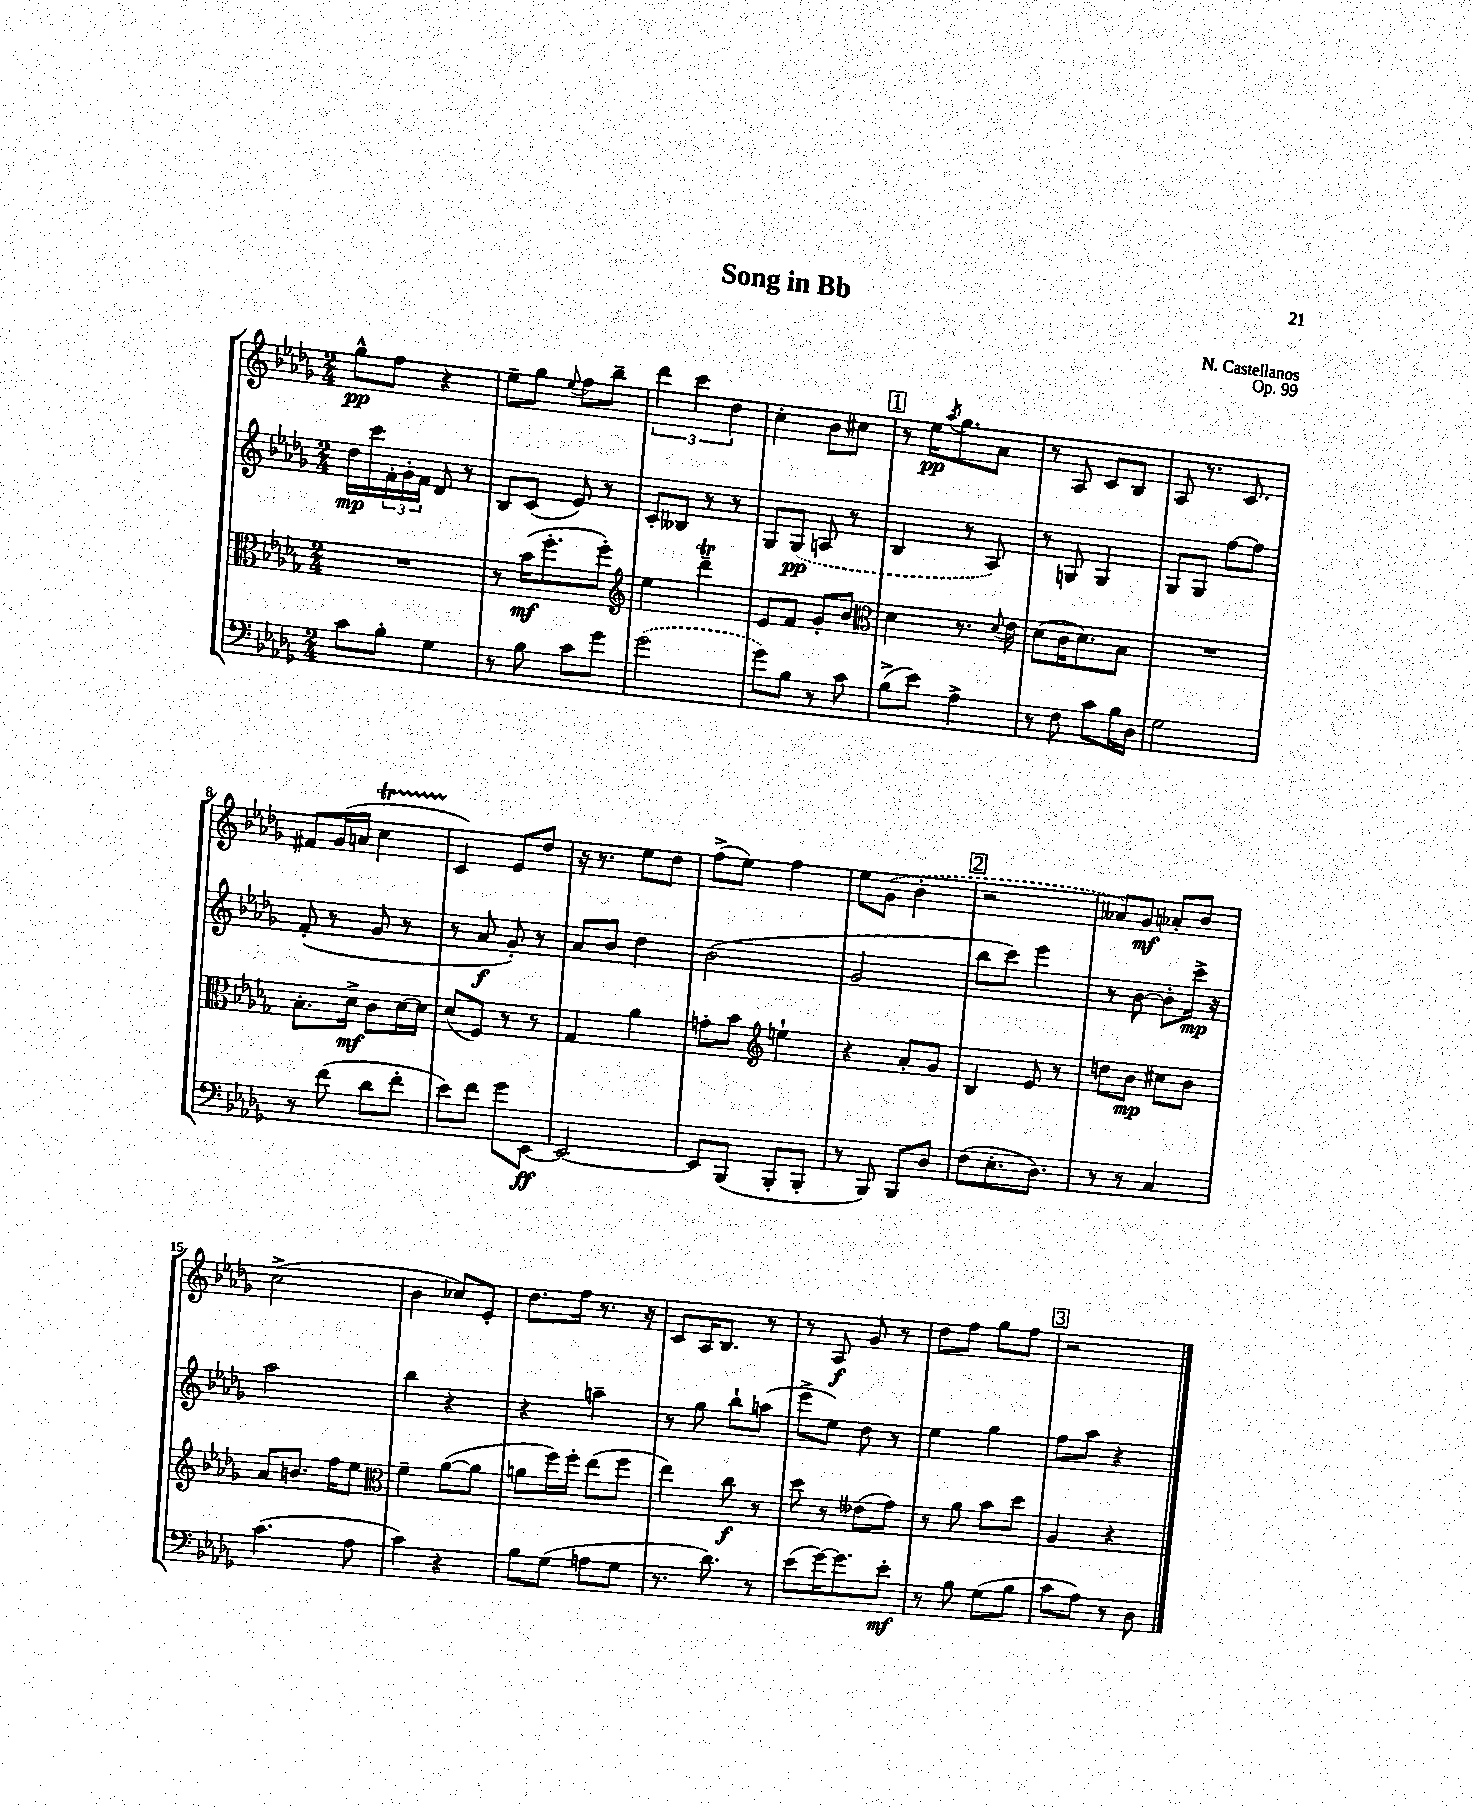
\header { title = "Song in Bb" composer = "N. Castellanos" opus = "Op. 99" }
<<
\new StaffGroup <<
\new Staff = "s0" {
    \clef treble \key des \major \numericTimeSignature \time 2/4
    ges''8-^\pp f''8 r4 |
    ees''8-- ges''8 \appoggiatura { ees''8 } f''8 bes''8-- |
    \tuplet 3/2 { des'''4 c'''4 des''4 } |
    c''4-. bes'8 cis''8 |
    \mark \markup { \box "1" } r8 ees''16\pp \acciaccatura { aes''8 } ges''8. aes'8 |
    r8 aes8 c'8 bes8 |
    aes8 r8. c'8. |
    fis'8 ges'16( a'16 c''4\startTrillSpan |
    c'4\stopTrillSpan) ees'8 des''8 |
    r16 r8. ees''8 des''8 |
    f''8->( ees''8) f''4 |
    ees''8 \once \slurDashed ges'8( bes'4-. |
    \mark \markup { \box "2" } r2 |
    aeses'8) ges'8\mf aes'8-. bes'8 |
    c''2->( |
    bes'4 ces''8) ees'8-. |
    des''8. f''16 r8. r16 |
    c'8 aes16 bes8. r8 |
    r8 aes8\f ges'8 r8 |
    des''8 f''8 ges''8 f''8 |
    \mark \markup { \box "3" } r2 \bar "|." |
}
\new Staff = "s1" {
    \clef treble \key des \major \numericTimeSignature \time 2/4
    des''16\mp c'''16 \tuplet 3/2 { f'16-. ges'16-. f'16 } des'8 r8 |
    bes8 c'8( ees'8) r8 |
    c'8-. beses8 r8 r8 |
    ges8 \once \slurDashed ges8\pp( a8 r8 |
    \mark \markup { \box "1" } bes4 r8 aes8) |
    r8 g8 g4 |
    ges8 ges8 f''8~ f''8 |
    f'8-.( r8 ges'8 r8 |
    r8 aes'8\f ges'8-.) r8 |
    aes'8 bes'8 des''4 |
    bes'2( |
    ges'2 |
    \mark \markup { \box "2" } bes''8 c'''8) ees'''4 |
    r8 bes'8~ bes'8-. c'''16->\mp r16 |
    aes''2 |
    bes''4 r4 |
    r4 a''4-- |
    r8 ges''8 bes''8-! a''8( |
    ees'''8-> ees''8) des''8 r8 |
    ees''4 ges''4 |
    \mark \markup { \box "3" } f''8 aes''8 r4 \bar "|." |
}
\new Staff = "s2" {
    \clef alto \key des \major \numericTimeSignature \time 2/4
    R2 |
    r8 bes'16\mf( f''8.-. f''8-.) |
    \clef treble ees''4 des'''4--\trill |
    ees'8 f'8 ges'8-. bes'8 |
    \mark \markup { \box "1" } \clef alto des'4 r8. \appoggiatura { des'8 } ees'16 |
    des'8( c'16 des'8.) bes8 |
    R2 |
    bes8.-. des'16->\mf c'8 des'16~ des'16 |
    des'8( f8) r8 r8 |
    ges4 aes'4 |
    g'8-. bes'8 \clef treble e''4-! |
    r4 aes'8-. ges'8 |
    \mark \markup { \box "2" } bes4 ees'8 r8 |
    d''8 bes'8\mp cis''8 bes'8 |
    aes'8 b'8. f''16 ees''8 |
    \clef alto f'4-- aes'8~( aes'8 |
    a'8 f''16) f''16-. ees''8( f''8 |
    ees''4) c''8\f r8 |
    des''8 r8 eeses'8( ges'8) |
    r8 aes'8 bes'8 des''8 |
    \mark \markup { \box "3" } aes4 r4 \bar "|." |
}
\new Staff = "s3" {
    \clef bass \key des \major \numericTimeSignature \time 2/4
    c'8 bes8-. ges4 |
    r8 bes8 c'8 ges'8 |
    \once \slurDashed ges'2( |
    ges'8) bes8 r8 c'8 |
    \mark \markup { \box "1" } bes8->( ees'8) aes4-> |
    r8 f8 c'8 bes16 des16 |
    ges2 |
    r8 f'8( des'8 f'8-. |
    ees'8) f'8 ges'8 ees,8~\ff |
    ees,2~ |
    ees,8 bes,,8( bes,,8-. bes,,8-. |
    r8 bes,,8) bes,,8 des8 |
    \mark \markup { \box "2" } f8( ees8.-. des8.) |
    r8 r8 c4 |
    c'4.( aes8 |
    c'4) r4 |
    bes8 ges8( a8 ges8 |
    r8. des'8.) r8 |
    ees'8( ges'16~) ges'8. ees'8-.\mf |
    r8 bes8 ges8( bes8 |
    \mark \markup { \box "3" } c'8 aes8) r8 des8 \bar "|." |
}
>>
>>
